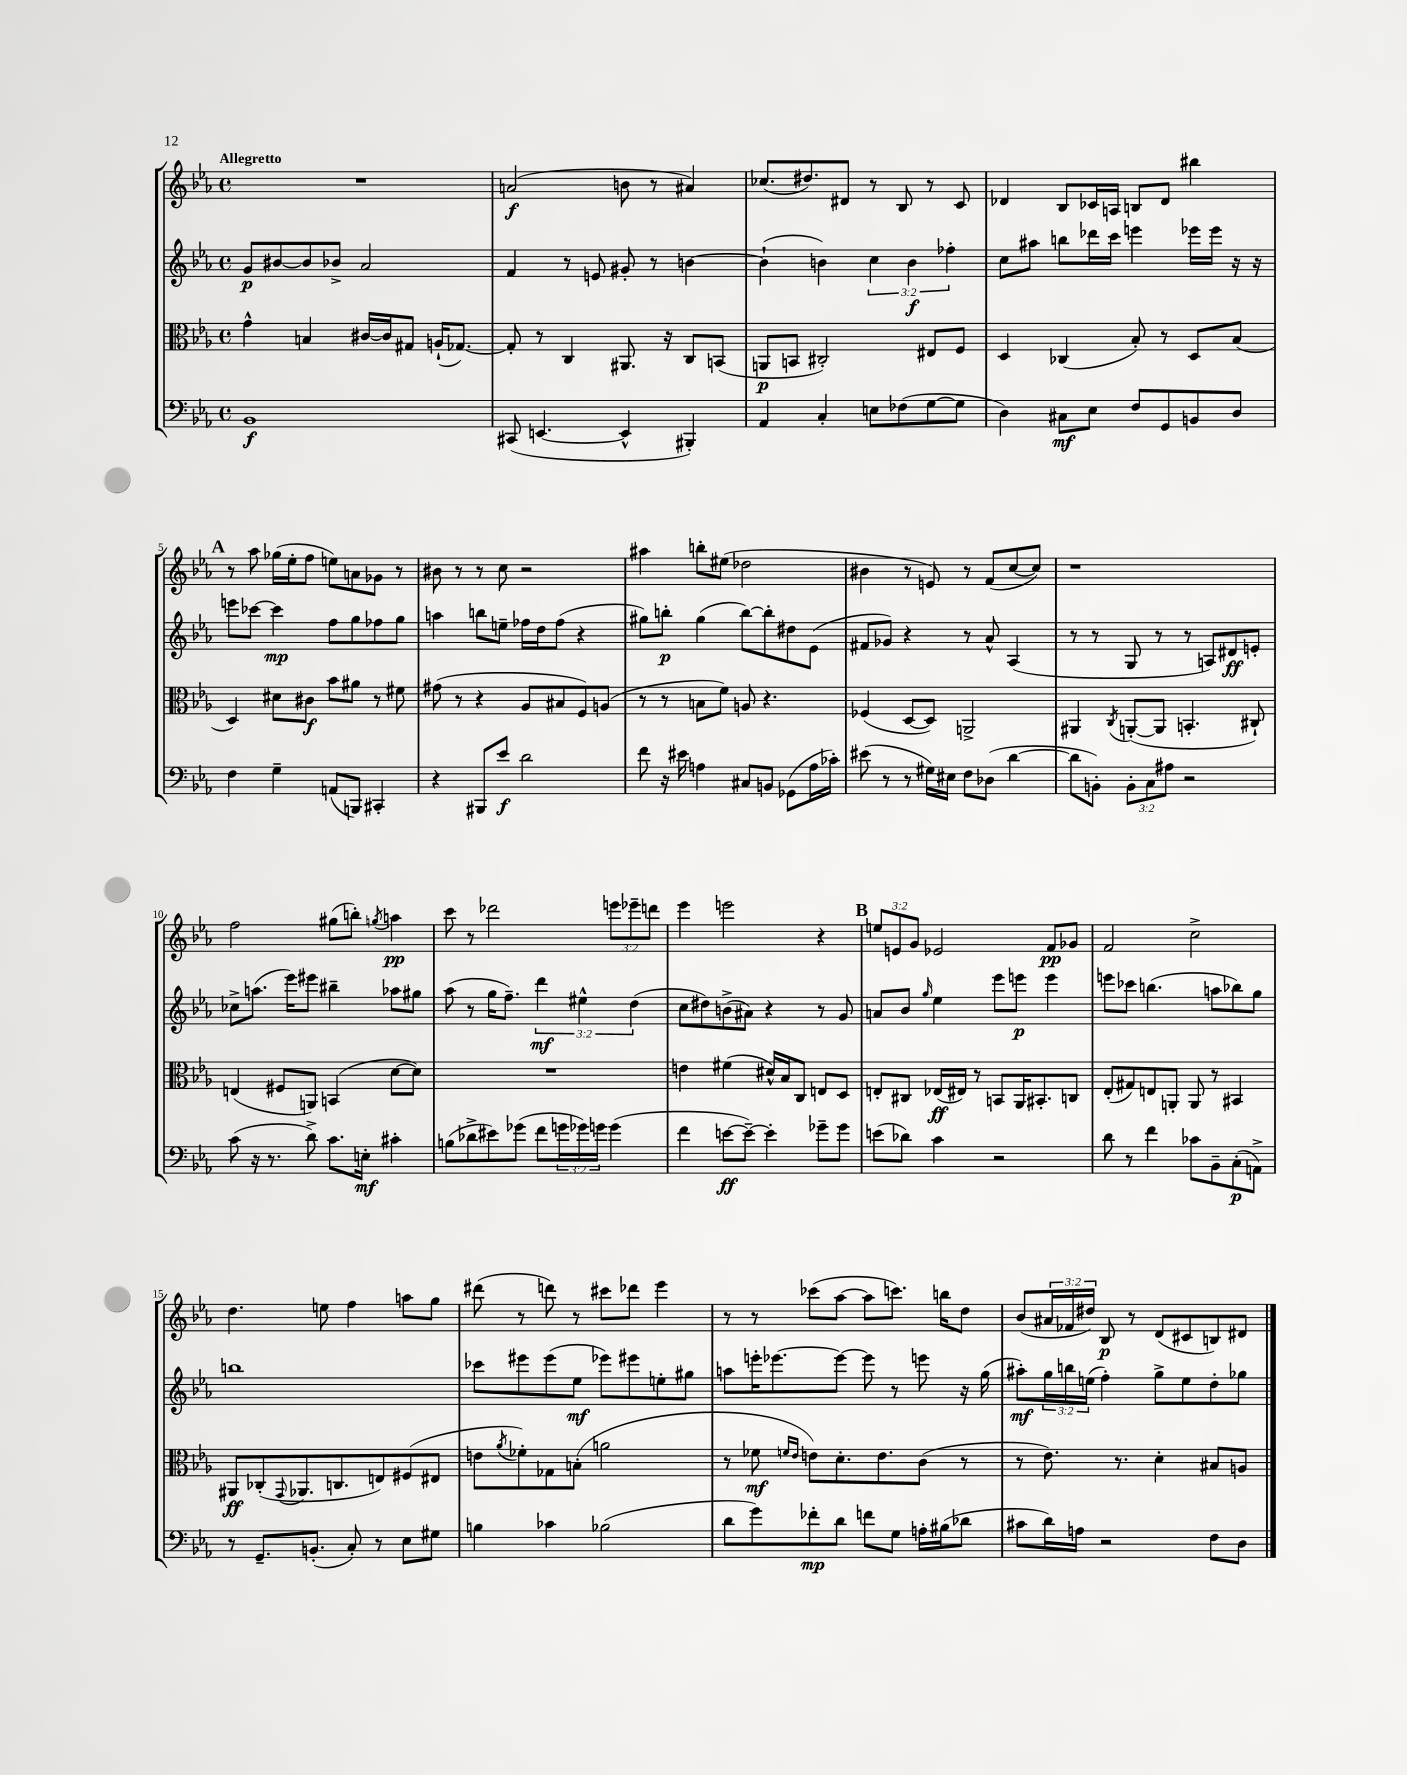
<<
\new StaffGroup <<
\new Staff = "s0" {
    \clef treble \key ees \major \defaultTimeSignature \time 4/4 \override Staff.TupletNumber.text = #tuplet-number::calc-fraction-text \tempo "Allegretto"
    R1 |
    a'2\f( b'8 r8 ais'4) |
    ces''8.( dis''8.) dis'8 r8 bes8 r8 c'8 |
    des'4 bes8 ces'16 a16 b8 des'8 bis''4 |
    \mark \markup { \bold "A" } r8 aes''8 ges''16( ees''16-. f''8 e''8) a'8 ges'8 r8 |
    bis'8 r8 r8 c''8 r2 |
    ais''4 b''8-. eis''8( des''2 |
    bis'4 r8 e'8) r8 f'8( c''8~ c''8) |
    r1 |
    f''2 gis''8( b''8-.) \acciaccatura { g''8 } a''4\pp |
    c'''8 r8 des'''2 \tuplet 3/2 { e'''8 ees'''8-- d'''8 } |
    ees'''4 e'''2 r4 |
    \mark \markup { \bold "B" } \tuplet 3/2 { e''8 e'8 g'8 } ees'2 f'8\pp ges'8 |
    f'2 c''2-> |
    d''4. e''8 f''4 a''8 g''8 |
    dis'''8( r8 d'''8) r8 cis'''8 des'''8 ees'''4 |
    r8 r8 ces'''8( aes''8~ aes''8 c'''8.) b''16 d''8 |
    bes'8( \tuplet 3/2 { ais'16 fes'16 dis''16) } bes8\p r8 d'8( cis'8 b8) dis'8 \bar "|." |
}
\new Staff = "s1" {
    \clef treble \key ees \major \defaultTimeSignature \time 4/4 \override Staff.TupletNumber.text = #tuplet-number::calc-fraction-text
    g'8\p bis'8~ bis'8 bes'8-> aes'2 |
    f'4 r8 e'8 gis'8-. r8 b'4~ |
    b'4-!( b'4) \tuplet 3/2 { c''4 b'4\f fes''4-. } |
    c''8 ais''8 b''8 des'''16 c'''16 e'''4 ees'''16 ees'''16 r16 r16 |
    \mark \markup { \bold "A" } e'''8 ces'''8~ ces'''4\mp f''8 g''8 fes''8 g''8 |
    a''4 b''8 e''8-- fes''16 d''16 fes''8( r4 |
    gis''8) b''8-.\p gis''4( b''8~) b''8-. dis''8 ees'8( |
    fis'8 ges'8) r4 r8 aes'8-^ aes4( |
    r8 r8 g8 r8 r8 a8) dis'8\ff e'8-. |
    ces''8-> a''8.( ees'''16) eis'''8 bis''4-- aes''8 gis''8 |
    aes''8( r8 g''16 f''8.--) \tuplet 3/2 { d'''4\mf eis''4-^ d''4( } |
    c''8 dis''8) b'8->( ais'8) r4 r8 g'8 |
    \mark \markup { \bold "B" } a'8 bes'8 \grace { g''16 } ees''4 ees'''8 e'''8\p e'''4 |
    e'''8 ces'''8 b''4.( a''8 bes''8) g''8 |
    b''1 |
    ces'''8 eis'''8 eis'''8( ees''8\mf ees'''8) eis'''8 e''8-. gis''8 |
    a''8 e'''16-. ees'''8.~ ees'''8~ ees'''8 r8 e'''8 r16 g''16( |
    ais''8-.\mf) \tuplet 3/2 { g''16 b''16 e''16( } f''4-.) g''8-> e''8 d''8-. ges''8 \bar "|." |
}
\new Staff = "s2" {
    \clef alto \key ees \major \defaultTimeSignature \time 4/4
    g'4-^ b4 cis'16~ cis'16 gis8 a16-!( ges8.~) |
    ges8-. r8 c4 ais,8. r16 c8 b,8( |
    a,8\p b,8 cis2-.) eis8 f8 |
    d4 ces4( bes8-.) r8 d8 bes8( |
    \mark \markup { \bold "A" } d4) dis'8 cis'8\f bes'8 ais'8 r8 fis'8 |
    gis'8( r8 r4 aes8 bis8 f8) a8( |
    r8 r8 b8 f'8) a8 r4. |
    fes4( d8~ d8) a,2-> |
    ais,4 \acciaccatura { c8 } a,8~-.( a,8 b,4.-. cis8-!) |
    e4( fis8 a,8) b,4( d'8~ d'8) |
    R1 |
    e'4 fis'4( dis'16-^) bes16 c8 e8 d8 |
    \mark \markup { \bold "B" } e8-. cis8 ees16\ff( eis16) r8 b,8 aes,16 bis,8.-. c8 |
    ees8-.( gis8) e8 a,8-. a,8 r8 bis,4 |
    ais,8\ff ces8-.( \appoggiatura { g,8 } aes,8. c8. e8) fis8( eis8 |
    e'8 \acciaccatura { aes'8 } fes'8-.) ges8 b8-.( a'2 |
    r8 fes'8\mf \grace { f'16 ees'16 } e'8) d'8.-. e'8. c'8( r8 |
    r8 ees'8.) r8. d'4-. bis8 a8 \bar "|." |
}
\new Staff = "s3" {
    \clef bass \key ees \major \defaultTimeSignature \time 4/4 \override Staff.TupletNumber.text = #tuplet-number::calc-fraction-text
    bes,1\f |
    cis,8( e,4.~ e,4-^ bis,,4-.) |
    aes,4 c4-. e8 fes8( g8~ g8 |
    d4) cis8\mf ees8 f8 g,8 b,8 d8 |
    \mark \markup { \bold "A" } f4 g4-- a,8( b,,8) cis,4-. |
    r4 bis,,8 ees'8\f d'2 |
    f'8 r16 eis'16 a4 cis8 b,8 ges,8( a16 ces'16-.) |
    eis'8( r8 r8 gis16) eis16 f8 des8( d'4~ |
    d'8 b,8-.) \tuplet 3/2 { b,8-. c8 ais8 } r2 |
    c'8( r16 r8. d'8->) c'8. e16-.\mf cis'4-. |
    b8( des'8-> eis'8) ges'8( f'8 \tuplet 3/2 { g'16 ges'16) g'16 } g'4( |
    f'4 e'8~\ff e'8~--) e'4-. ges'8-- ges'8 |
    \mark \markup { \bold "B" } e'8( des'8) c'4 r2 |
    d'8 r8 f'4 ces'8 bes,8-- c8-.\p( a,8->) |
    r8 g,8.-- b,8.-.( c8-.) r8 ees8 gis8 |
    b4 ces'4 bes2( |
    d'8 g'8) fes'8-.\mp d'8 f'8 g8 a16-. bis16( des'8 |
    cis'8 d'16) a16 r2 f8 d8 \bar "|." |
}
>>
>>
